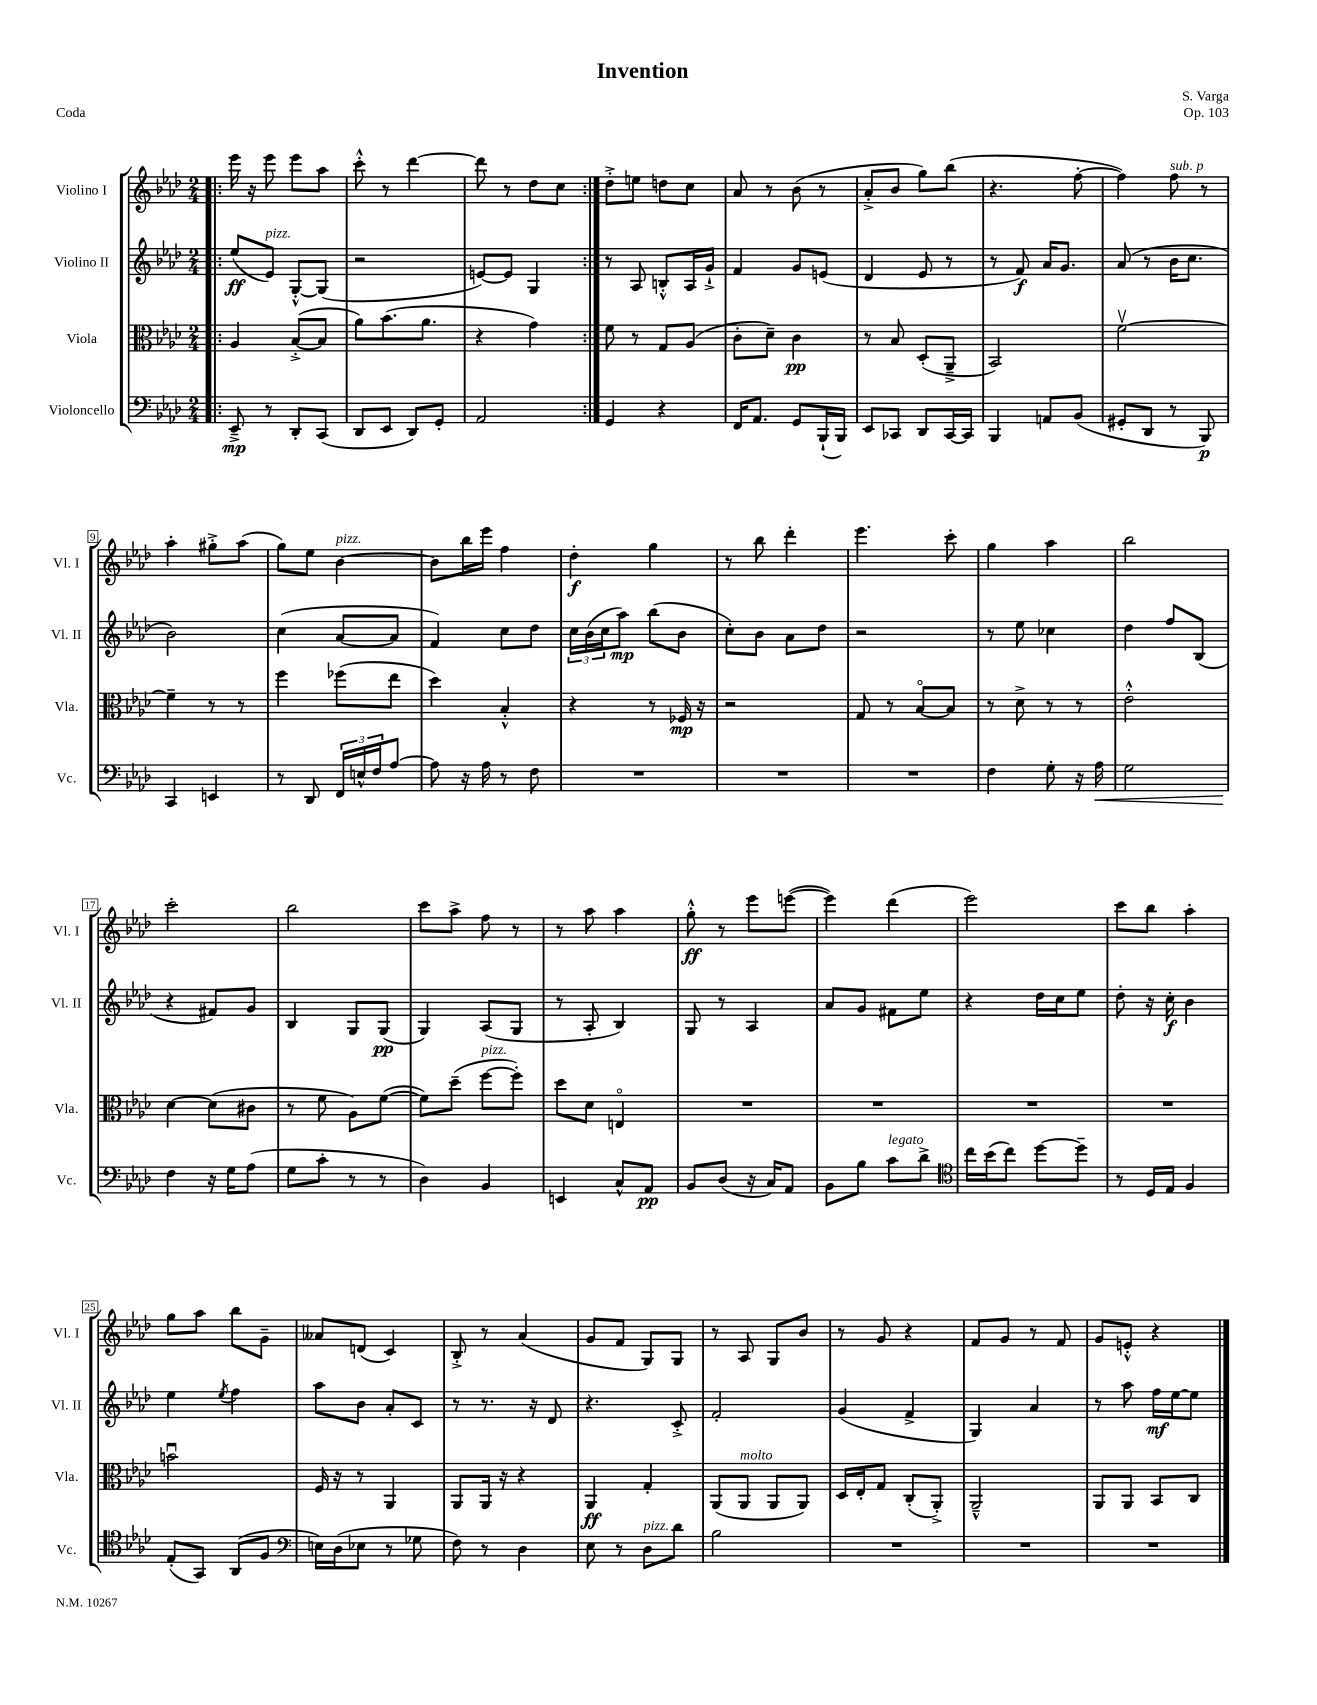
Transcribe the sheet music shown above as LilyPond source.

\header { title = "Invention" composer = "S. Varga" opus = "Op. 103" piece = "Coda" }
<<
\new StaffGroup <<
\new Staff = "s0" \with { instrumentName = "Violino I" shortInstrumentName = "Vl. I" } {
    \clef treble \key aes \major \numericTimeSignature \time 2/4
    \repeat volta 2 { \bar ".|:" ees'''16 r16 ees'''8 ees'''8 aes''8 |
    c'''8-.-^ r8 des'''4~ |
    des'''8 r8 des''8 c''8 | }
    des''8-.-> e''8 d''8 c''8 |
    aes'8 r8 bes'8( r8 |
    aes'8-.-> bes'8 g''8) bes''8( |
    r4. f''8~-. |
    f''4) f''8^\markup { \italic "sub. p" } r8 |
    aes''4-. gis''8-.-> aes''8( |
    g''8) ees''8 bes'4~^\markup { \italic "pizz." } |
    bes'8 bes''16 ees'''16 f''4 |
    des''4-.\f g''4 |
    r8 bes''8 des'''4-. |
    ees'''4. c'''8-. |
    g''4 aes''4 |
    bes''2 |
    c'''2-. |
    bes''2 |
    c'''8 aes''8-> f''8 r8 |
    r8 aes''8 aes''4 |
    g''8-.-^\ff r8 ees'''8 e'''8~( |
    e'''4) des'''4( |
    ees'''2) |
    c'''8 bes''8 aes''4-. |
    g''8 aes''8 bes''8 g'8-- |
    aeses'8 d'8( c'4) |
    bes8-.-> r8 aes'4( |
    g'8 f'8 g8) g8 |
    r8 aes8 g8 bes'8 |
    r8 g'8 r4 |
    f'8 g'8 r8 f'8 |
    g'8 e'8-.-^ r4 \bar "|." |
}
\new Staff = "s1" \with { instrumentName = "Violino II" shortInstrumentName = "Vl. II" } {
    \clef treble \key aes \major \numericTimeSignature \time 2/4
    \repeat volta 2 { \bar ".|:" ees''8\ff( ees'8^\markup { \italic "pizz." }) g8~-.-^ g8( |
    r2 |
    e'8~) e'8 g4 | }
    r8 aes8 b8-.-^ aes16 g'16-!-> |
    f'4 g'8 e'8( |
    des'4 ees'8 r8 |
    r8 f'8\f) aes'16 g'8. |
    aes'8( r8 bes'16 c''8. |
    bes'2) |
    c''4( aes'8~ aes'8 |
    f'4) c''8 des''8 |
    \tuplet 3/2 { c''16 bes'16( c''16 } aes''8\mp) bes''8( bes'8 |
    c''8-.) bes'8 aes'8 des''8 |
    r2 |
    r8 ees''8 ces''4 |
    des''4 f''8 bes8( |
    r4 fis'8) g'8 |
    bes4 g8 g8\pp( |
    g4) aes8( g8 |
    r8 aes8-. bes4) |
    g8 r8 aes4 |
    aes'8 g'8 fis'8 ees''8 |
    r4 des''16 c''16 ees''8 |
    des''8-. r16 c''16-.\f bes'4 |
    ees''4 \acciaccatura { ees''8 } f''4 |
    aes''8 bes'8 aes'8-. c'8 |
    r8 r8. r16 des'8 |
    r4. c'8-.-> |
    f'2-. |
    g'4( f'4-> |
    g4) aes'4 |
    r8 aes''8 f''16\mf ees''16~ ees''8 \bar "|." |
}
\new Staff = "s2" \with { instrumentName = "Viola" shortInstrumentName = "Vla." } {
    \clef alto \key aes \major \numericTimeSignature \time 2/4
    \repeat volta 2 { \bar ".|:" aes4 bes8~-.->( bes8 |
    aes'8) bes'8.( aes'8. |
    r4 g'4) | }
    f'8 r8 g8 aes8( |
    c'8-. des'8--) c'4\pp |
    r8 bes8 des8-.( aes,8---> |
    bes,2) |
    f'2~\upbow |
    f'4-- r8 r8 |
    f''4 fes''8( ees''8 |
    des''4) bes4-.-^ |
    r4 r8 fes16\mp r16 |
    r2 |
    g8 r8 bes8~\flageolet bes8 |
    r8 des'8-> r8 r8 |
    ees'2-.-^ |
    des'4~ des'8( cis'8 |
    r8 f'8 aes8) f'8~( |
    f'8) des''8--( f''8~^\markup { \italic "pizz." } f''8-.) |
    des''8 des'8 e4\flageolet |
    R2 |
    R2 |
    R2 |
    R2 |
    b'2\downbow |
    f16 r16 r8 aes,4 |
    aes,8 aes,16 r16 r4 |
    aes,4\ff g4-. |
    aes,8( aes,8^\markup { \italic "molto" } aes,8 aes,8) |
    des16 ees16-. g8 c8-.( aes,8-.->) |
    aes,2---^ |
    aes,8 aes,8 bes,8 c8 \bar "|." |
}
\new Staff = "s3" \with { instrumentName = "Violoncello" shortInstrumentName = "Vc." } {
    \clef bass \key aes \major \numericTimeSignature \time 2/4
    \repeat volta 2 { \bar ".|:" ees,8--->\mp r8 des,8-. c,8( |
    des,8 ees,8 des,8) g,8-. |
    aes,2 | }
    g,4 r4 |
    f,16 aes,8. g,8 bes,,16-!( bes,,16) |
    ees,8 ces,8 des,8 ces,16~ ces,16 |
    bes,,4 a,8 bes,8( |
    gis,8-. des,8 r8 bes,,8\p) |
    c,4 e,4 |
    r8 des,8 \tuplet 3/2 { f,16 e16-^ f16 } aes8~ |
    aes8 r16 aes16 r8 f8 |
    R2 |
    R2 |
    R2 |
    f4 g8-. r16 aes16\< |
    g2 |
    f4\! r16 g16 aes8( |
    g8 c'8-. r8 r8 |
    des4) bes,4 |
    e,4 c8-^ aes,8\pp |
    bes,8 des8( r16 c16) aes,8 |
    bes,8 bes8 c'8^\markup { \italic "legato" } des'8-> |
    \clef tenor c''16 bes'16( c''8) des''8~ des''8-- |
    r8 des16 ees16 f4 |
    ees8-.( g,8) aes,8( f8 |
    \clef bass e16) des16( ees8 r8 ges8 |
    f8) r8 des4 |
    ees8 r8 des8^\markup { \italic "pizz." } des'8 |
    bes2 |
    R2 |
    R2 |
    R2 \bar "|." |
}
>>
>>
\layout { \context { \Score \override BarNumber.stencil = #(make-stencil-boxer 0.1 0.3 ly:text-interface::print) } }
